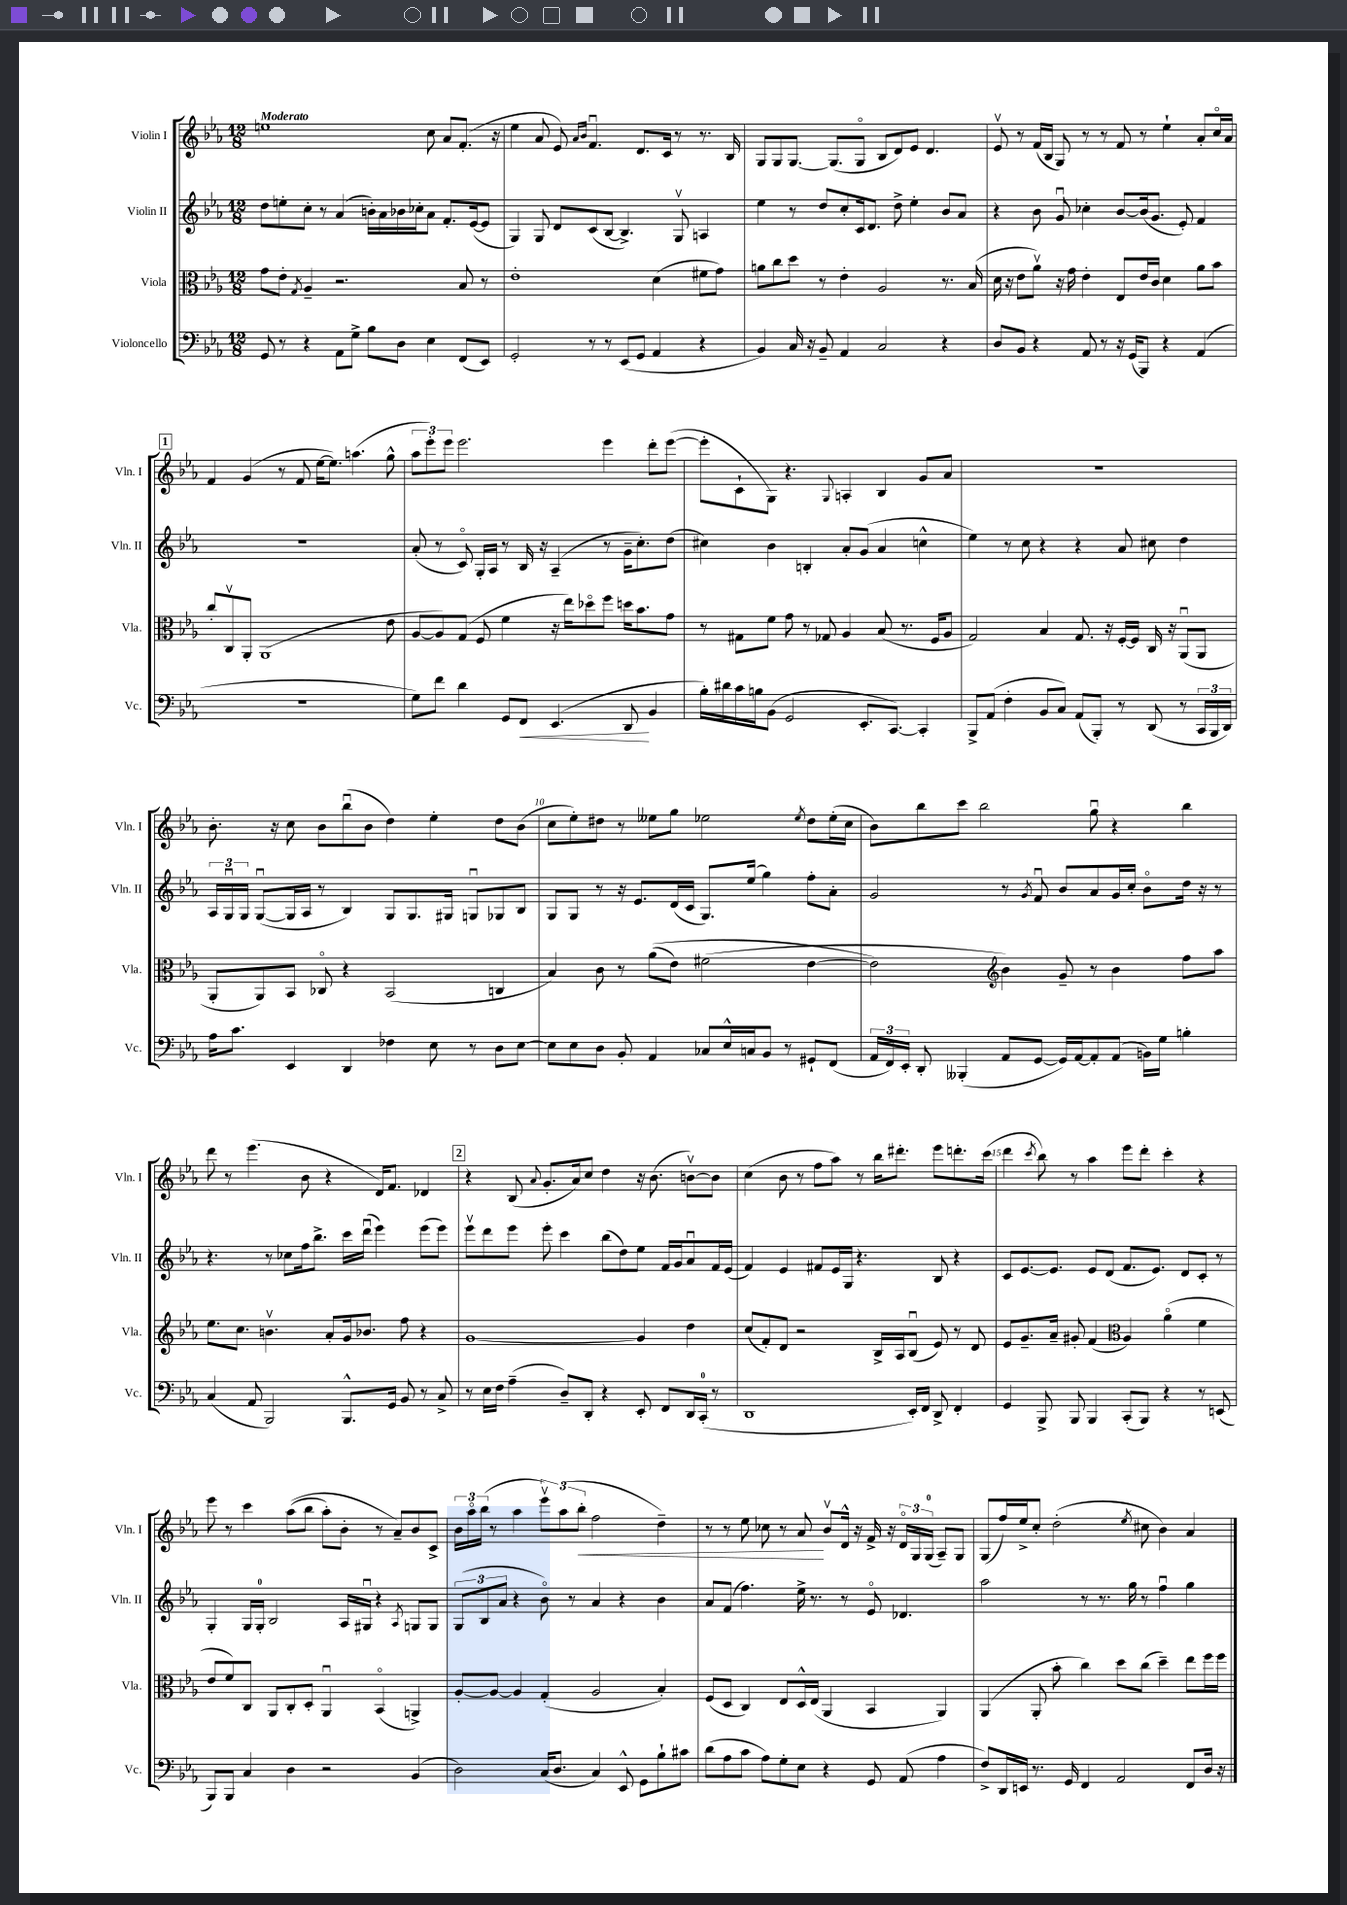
<<
\new StaffGroup <<
\new Staff = "s0" \with { instrumentName = "Violin I" shortInstrumentName = "Vln. I" } {
    \clef treble \key ees \major \numericTimeSignature \time 12/8 \tempo "Moderato"
    \autoBeamOff e''1 c''8 aes'8[ f'8.]-.( r16 |
    ees''4 aes'8 ees'8) \grace { aes'16[ bes'16] } f'4.\downbow d'8.[ c'16] r8 r8. bes16 |
    g8[ g8 g8.]~ g8.[( g8]\flageolet bes8[ d'8) ees'8] d'4. |
    ees'8\upbow r8 f'16[( bes16] g8) r8 r8 f'8 r8 ees''4-! aes'8[-. c''16\flageolet aes'16] |
    \mark \markup { \box "1" } f'4 g'4( r8 f'8 ees''16[~ ees''8.]) a''4.( g''8-^ |
    \tuplet 3/2 { aes''8[ ees'''8-.) ees'''8] } ees'''2. ees'''4 d'''8[-. ees'''8]~( |
    ees'''8[-. c'8-! g8]) r4. \appoggiatura { g8 } a4-. bes4 g'8[ aes'8] |
    R1. |
    bes'8.-. r16 c''8 bes'8[ bes''8\downbow( bes'8] d''4) ees''4-. d''8[ bes'8]( |
    c''8[ ees''8-.) dis''8] r8 eeses''8[ g''8] ees''2 \acciaccatura { ees''8 } dis''8[ ees''16-.( c''16] |
    bes'8[) bes''8 c'''8] bes''2 g''8\downbow r4 bes''4 |
    d'''8 r8 ees'''4.( bes'8 r4 d'16[) f'8.] des'4 |
    \mark \markup { \box "2" } r4 bes8( \appoggiatura { aes'8 } g'8.[-. aes'16) c''8] d''4 r16 bes'8.( b'8[~\upbow) b'8] |
    c''4( bes'8 r8 f''8[ aes''8]) r8 bes''16[ dis'''8.]-. ees'''8[ d'''8.-. c'''16]( |
    d'''4 \acciaccatura { c'''8 } bes''8) r8 aes''4 ees'''8[ d'''8]-. c'''4-. r4 |
    ees'''8 r8 c'''4 aes''8[(\( bes''8] aes''8[-.) bes'8]-. r8 aes'8[--\) bes'8 c'8]-> |
    \tuplet 3/2 { bes'16[ aes''16\flageolet bes''16]( } r8 aes''4 \tuplet 3/2 { ees'''8[\upbow) aes''8( bes''8]-.\< } f''2 d''4--) |
    r8 r8 ees''8 ces''8 r8 aes'8\! bes'8[\upbow d'16]-^ r16 f'16-> r16 \tuplet 3/2 { d'16[\flageolet g16 g16]-0( } aes8[--) g8] |
    g8[( f''16) ees''16-> c''8]-. d''2-.( \acciaccatura { ees''8 } cis''8 bes'4) aes'4 \bar "|." |
}
\new Staff = "s1" \with { instrumentName = "Violin II" shortInstrumentName = "Vln. II" } {
    \clef treble \key ees \major \numericTimeSignature \time 12/8
    \autoBeamOff d''8[ e''8-. c''8]-. r8 aes'4( b'16[-.) aes'16 bes'16 ces''16-. aes'8] f'8.[-. ees'16~( ees'8] |
    g4) g8 d'8[ c'8( bes8]~ bes4.->) g8\upbow a4 |
    ees''4 r8 d''8[ c''8-. c'16 d'8.] d''8-> ees''4-. bes'8[ aes'8] |
    r4 bes'8 g'8\downbow ces''4-. bes'8[~ bes'16( g'8.] ees'8-.) f'4 |
    \mark \markup { \box "1" } R1. |
    aes'8-.( r8 c'8\flageolet) g16[-. aes16] r8 bes16 r16 aes4--( r8 g'16[-- c''8.-.) d''8]( |
    cis''4) bes'4 b4-. aes'8[-. g'8]( aes'4 c''4-^ |
    ees''4) r8 c''8 r4 r4 aes'8 cis''8 d''4 |
    \tuplet 3/2 { aes16[ g16\downbow g16] } g8[~\downbow( g16 aes16] r8 bes4) g8[ g8. gis16] g8[\downbow ges8 bes8] |
    g8[ g8] r8 r16 ees'8.[ d'16( c'16] g8.[) ees''16]( g''4) f''8[-. aes'8]-. |
    g'2 r8 \acciaccatura { g'8 } f'8\downbow bes'8[ aes'8 g'16 c''16]-. bes'8[\flageolet d''16] r16 r8 |
    r4. r8 ces''8[ f''16 bes''8.]-> c'''16[ d'''16]\downbow( ees'''4) ees'''8[( ees'''8]) |
    \mark \markup { \box "2" } ees'''8[\upbow d'''8 ees'''8] ees'''8-. c'''4 bes''8[( d''8) ees''8] f'16[ g'16 aes'8\downbow f'16 ees'16]( |
    f'4) ees'4 fis'8[ ees'16 g16] r4. bes8 r4 |
    c'8[ ees'8.~ ees'8.] ees'8[ d'8]( f'8.[ ees'8.]) d'8[ c'8]-. r8 |
    g4-. g16[ g16]-0-. bes2 aes16[ gis16]\downbow r4 \acciaccatura { aes8 } g8[ g8] |
    \tuplet 3/2 { g8[( bes8 aes'8] } r4 bes'8\flageolet) r8 aes'4 r4 bes'4 |
    aes'8[ f'8]( f''4.) ees''16-> r8. r8 ees'8\flageolet des'4. |
    aes''2 r8 r8. g''16 r8 f''4\downbow g''4 \bar "|." |
}
\new Staff = "s2" \with { instrumentName = "Viola" shortInstrumentName = "Vla." } {
    \clef alto \key ees \major \numericTimeSignature \time 12/8
    \autoBeamOff g'8[ ees'8]-. \acciaccatura { g8 } aes4-- r2. bes8 r8 |
    ees'1-. d'4( fis'8[ g'8]) |
    a'8[ c''8 d''8] r8 ees'4-. aes2 r8. bes16( |
    d'16 r16 ees'8[ aes'8]\upbow) r16 g'16 ees'4-. ees8[ ees'16 c'16] d'4 aes'8[ bes'8] |
    \mark \markup { \box "1" } c''8[-. c8\upbow aes,8]-. aes,1( ees'8 |
    aes8[~ aes8) g8]( f8 f'4 r16 ees''16[) des''8\flageolet f''8] d''16[ bes'8. g'8] |
    r8 gis8[ f'8] g'8 r8 ges8 aes4 bes8( r8. f16[ aes8] |
    g2) bes4 g8. r16 f16[~-. f16] c16 r16 aes,8[\downbow( aes,8] |
    aes,8[-. aes,8) bes,8] ces8\flageolet r4 bes,2( c4 |
    bes4) c'8 r8 aes'8[(\( ees'8]) fis'2( ees'4~ |
    ees'2\) \clef treble bes'4) g'8-- r8 bes'4 f''8[ aes''8] |
    ees''8.[ c''8.] b'4.\upbow aes'8[-. g'16 bes'8.] f''8 r4 |
    \mark \markup { \box "2" } g'1~ g'4 d''4 |
    c''8[( f'8-.) d'8] r2 bes16[-> aes16 bes8]\downbow( ees'8) r8 d'8 |
    ees'8[ g'8.-- aes'16]-- gis'8-. f'4( \clef alto aes4) aes'4\flageolet( f'4 |
    ees'8[ f'8) c8] aes,8[ c8-. d8]-. aes,4\downbow bes,4\flageolet( a,4->) |
    aes8[~-. aes8]~ aes4 g4-.( aes2 bes4-.) |
    f8[( d8] c4) ees8[ d16-^ ees16]( aes,4 bes,4 aes,4) |
    aes,4( aes,8-. bes'8-. c''4) d''8[ c''8]( d''4--) ees''8[ f''16 f''16] \bar "|." |
}
\new Staff = "s3" \with { instrumentName = "Violoncello" shortInstrumentName = "Vc." } {
    \clef bass \key ees \major \numericTimeSignature \time 12/8
    \autoBeamOff g,8 r8 r4 aes,8[ g8]-> bes8[ d8] ees4 f,8[( ees,8]) |
    g,2-. r8 r8 ees,8[( g,8] aes,4 r4 |
    bes,4) c16 r16 bes,8-- aes,4 c2 r4 |
    d8[ bes,8] r4 aes,8 r8 r16 g,16[( bes,,8]) r4 aes,4( |
    \mark \markup { \box "1" } R1. |
    g8[) f'8] d'4 g,8[ f,8]\< ees,4.( d,8\! bes,4 |
    bes16[-.) dis'16 c'16 b16 bes,8]( g,2 ees,8.[-. c,8.]~) c,4-. |
    bes,,8[-> aes,8]( f4-. bes,8[ c8]) aes,8[( bes,,8]-.) r8 d,8( r8 \tuplet 3/2 { c,16[ bes,,16 d,16]) } |
    aes16[ c'8.] ees,4 d,4 fes4 ees8 r8 d8[ ees8]~ |
    ees8[ ees8 d8] bes,8-. aes,4 ces8[ ees16-^ c16 bes,8] r8 gis,8[-! f,8]( |
    \tuplet 3/2 { aes,16[ f,16) ees,16]-. } d,8-. beses,,4-.( aes,8[ g,8]~ g,16[) aes,16~ aes,8-. aes,8]( b,16[) g16] b4-. |
    c4( aes,8 bes,,2) bes,,8.[-^ g,16] bes,8 r8 c8-> |
    \mark \markup { \box "2" } r8 ees16[ f16] aes4--( d8[--) d,8]-. r4 ees,8-. f,8[ d,16 c,16]-0-.( r8 |
    d,1 ees,16[-.) f,16] d,8-> f,4-. |
    g,4 bes,,8-> bes,,8 bes,,4 c,8[-.( bes,,8]) r4 r8 e,8( |
    bes,,8[) bes,,8] c4 d4 r2 bes,4( |
    d2) c16[( d8.] c4) ees,8-^ g,8[ bes8-! cis'8] |
    d'8[( aes8 c'8] aes8[) g8-. ees8] r4 g,8 aes,8( aes4 |
    f8[->) d,16 e,16] r8. g,16 f,4 aes,2 f,8[ d16] r16 \bar "|." |
}
>>
>>
\layout { \context { \Score \override BarNumber.break-visibility = ##(#f #t #t) barNumberVisibility = #(every-nth-bar-number-visible 5) } }
